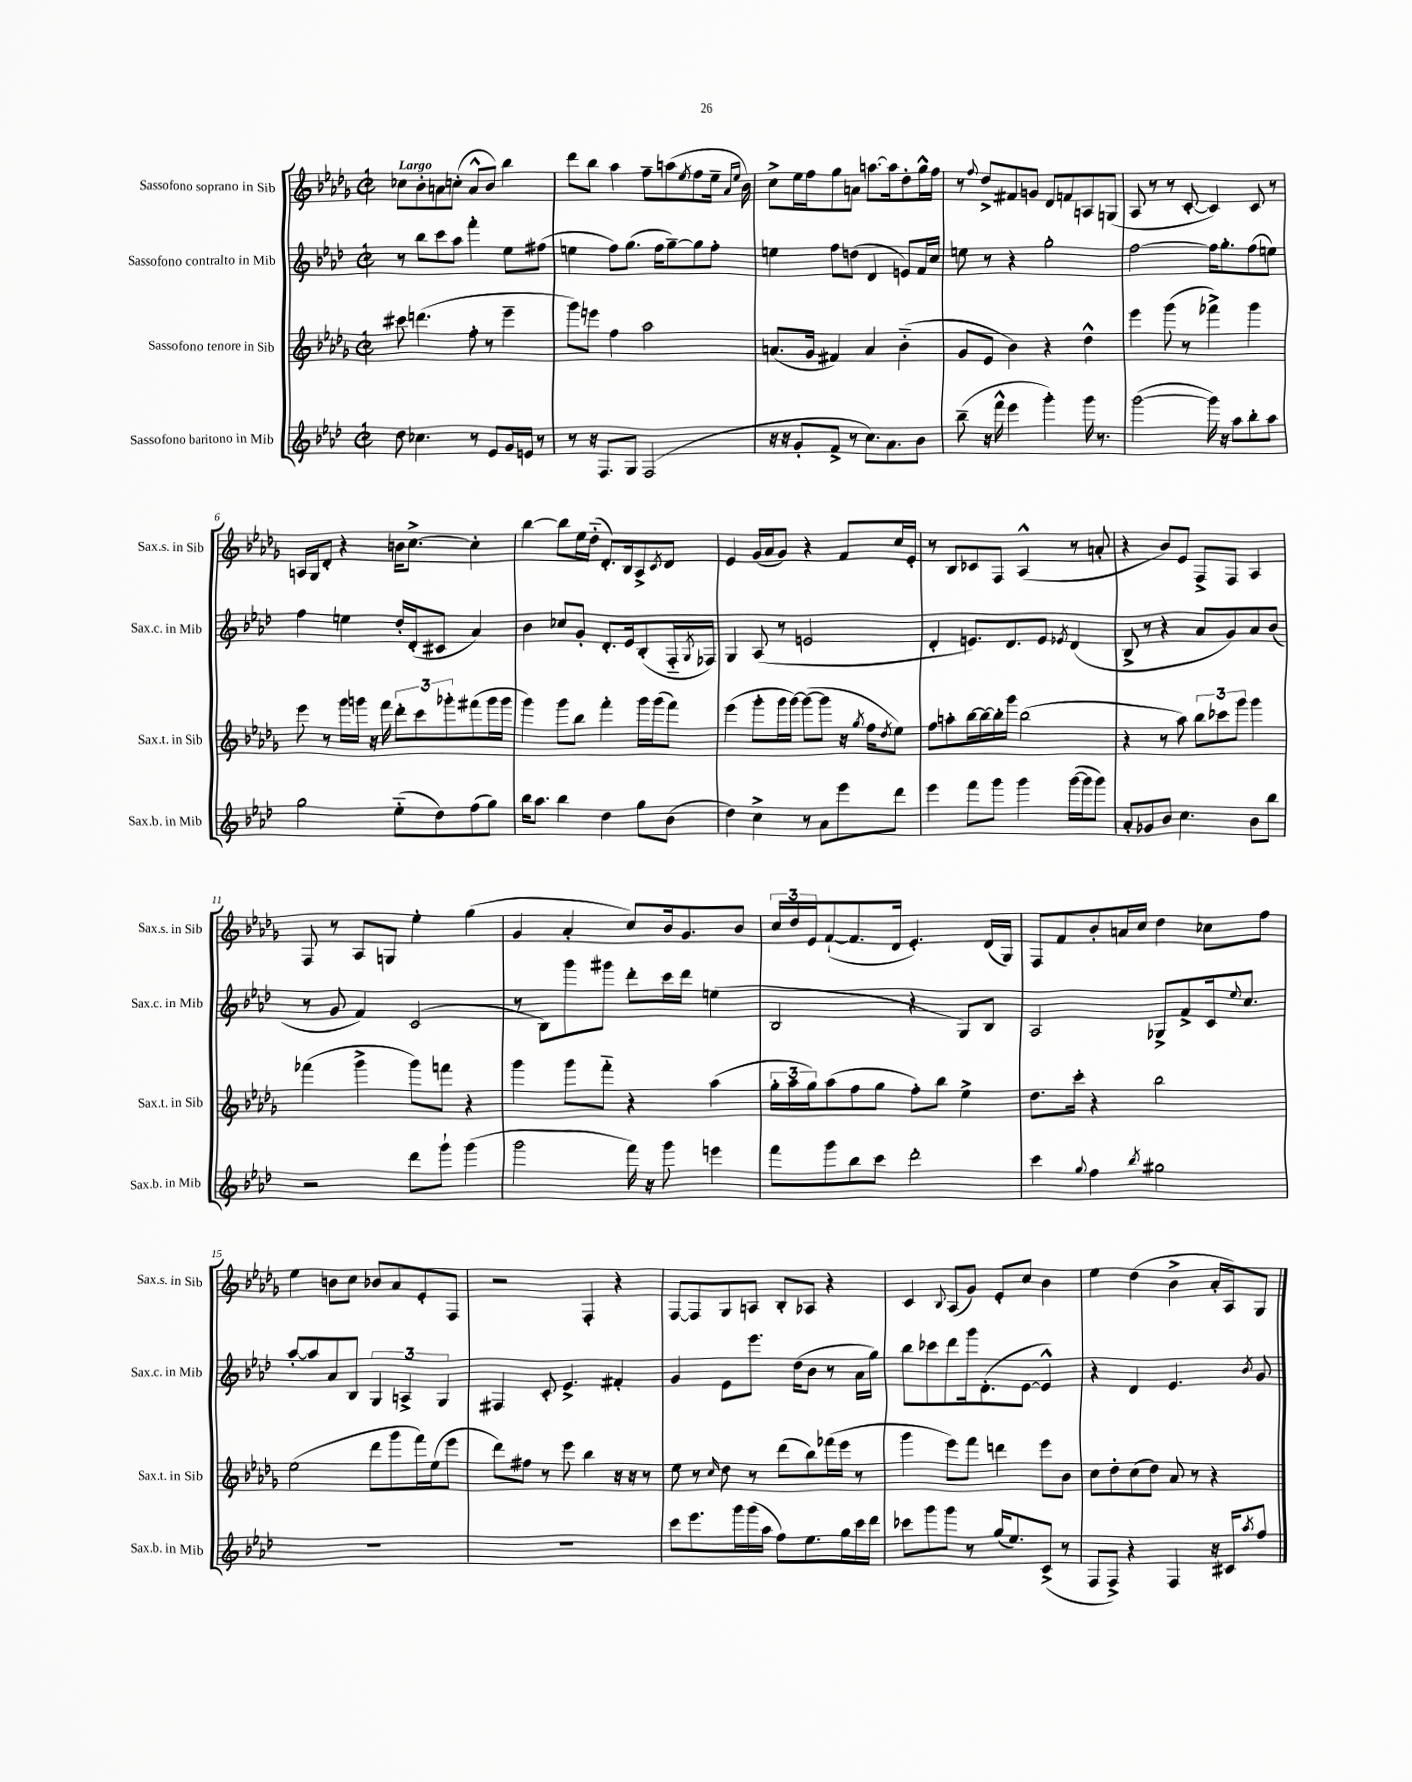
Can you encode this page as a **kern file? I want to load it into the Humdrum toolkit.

**kern	**kern	**kern	**kern
*part4	*part3	*part2	*part1
*staff4	*staff3	*staff2	*staff1
*I"Sassofono baritono in Mib	*I"Sassofono tenore in Sib	*I"Sassofono contralto in Mib	*I"Sassofono soprano in Sib
*I'Sax.b. in Mib	*I'Sax.t. in Sib	*I'Sax.c. in Mib	*I'Sax.s. in Sib
*clefG2	*clefG2	*clefG2	*clefG2
*k[b-e-a-d-]	*k[b-e-a-d-g-]	*k[b-e-a-d-]	*k[b-e-a-d-g-]
*M2/2	*M2/2	*M2/2	*M2/2
*met(c|)	*met(c|)	*met(c|)	*met(c|)
=1	=1	=1	=1
!	!	!	!LO:TX:a:B:t=Largo
8dd-\	8ccc#X\	8r	8cc-X\L
4.cc-X\	(4.dddn\	8bb-\L	8b-'\
.	.	8ccc\	8an\
.	.	8aa-\J	(8ccn'\J
8r	8ff'\	4fff'\	8a^^/L
8e-/L	8r	.	8b-/J)
16g/L	4eee-~\	8ee-\L	4bb-\
16en/JJ	.	.	.
8r	.	(8ff#X\J	.
=2	=2	=2	=2
8r	8ggg-\L)	4een\	8ddd-\L
16r	8eeen\J	.	8bb-\J
8.F/L	.	.	.
.	4ff\	8ff\L)	4aa-\
8G/J	.	(8.gg\J	.
(2F/	2aa-\	.	8ff~\L
.	.	16ff\KL	.
.	.	[8gg~\)	(8aan\
.	.	.	8qee-/
.	.	8gg\]	8ff\
.	.	8ff'\J	16ee-~\Jk
.	.	.	16qqa-/LL
.	.	.	16qqee-/JJ
.	.	.	16b-\)
=3	=3	=3	=3
16r	(8.an/L	4een\	8cc^\L
16r	.	.	.
8g'/L	.	.	16ee-\L
.	16g-/Jk	.	16ff\J
8f^/J	4f#X/)	8ff\L	8gg-\
8r	.	(8ddn\J	8an\J
8.cc\L)	4a/	4d-/	[8.aan\L
8.a-\	.	.	16aa\k]
.	(4b-\	8en/L)	8dd-'\
8b-\J	.	16f/L	16gg-^^\L
.	.	16cc/JJ	16ff\JJ
=4	=4	=4	=4
(8bb-~\	8g-/L	8een\	8r
.	.	.	8qqff/
16r	8e-/J	8r	8dd-^/L
16fff^^\	.	.	.
4eee-\	4b-\)	4r	8f#X/
.	.	.	8gn/J
4ggg'\)	4r	2gg'\	8d-/L
.	.	.	8fn/
16ggg\	4dd-^^\	.	8An/
8.r	.	.	.
.	.	.	(8Gn/J
=5	=5	=5	=5
([2ggg\	4eee-\	[2ff\	8A-/
.	.	.	8r
.	(8ggg-\	.	8r
.	8r	.	[8c'/
16ggg\])	4fff-X^\)	16ff\KL]	4c/])
16r	.	8.gg'\	.
8aa-\L	.	.	.
8bb-'\	4ggg-\	(8ff\	8c/
8aa-\J	.	8een\J)	8r
!!LO:LB:g=z
=6	=6	=6	=6
2gg\	8eee-\	4ff\	16An/LL
.	.	.	16G-/J
.	8r	.	8d-'/J
.	16ggg-\LL	4een\	4r
.	16gggn\JJ	.	.
.	16r	.	.
.	16fff\	.	.
(8ee-\L	12ddd-'\L	16dd-'/LL	16bn\KL
.	.	(16d-'/J	[8.cc^\J
.	12ccc\	.	.
8dd-\)	.	8c#X/J	.
.	12ggg-X'\	.	.
(8ff\	(8fff#X\	4a-/)	4cc'\]
8gg\J)	16ggg-\L	.	.
.	16ggg-\JJ	.	.
=7	=7	=7	=7
16bb-\KL	4ggg-\)	4b-\	[4bb-\
8.aa-\J	.	.	.
4bb-\	8ggg-\L	8cc-X/L	8bb-\L]
.	8bb-\J	8g'/J	16ee-\L
.	.	.	(16dd-\JJ
4dd-\	4fff'\	8.d-'/L	8.d-'/L)
.	.	16e-/k	16B-/k
8gg\L	16ggg-\LL	(8B-'/	8A-^/
.	(16ggg-\J	.	.
.	.	.	8qc/
(8b-\J	8fff\J)	16F/L	8d-/J
.	.	8qG/	.
.	.	16F-X/JJ)	.
=8	=8	=8	=8
4dd-\)	(4eee-\	4G/	4e-/
4cc^\	8ggg-'\L	(8A-/	(16g-/LL
.	.	.	16a-/J
.	16ggg-\L	8r	8g-/J)
.	[16ggg-\JJ)	.	.
8r	(8ggg-\L_	2en/	4r
8a-\L	8ggg-\J]	.	.
8eee-\	16r	.	8f/L
.	8qgg-/	.	.
.	16ff\KL	.	.
.	8qdd-/	.	.
8ddd-\J	8ee-\J)	.	16cc/L
.	.	.	16e-'/JJ
=9	=9	=9	=9
4eee-\	8ff\L	4d-'/	8r
.	8aan'\	.	8B-/L
8fff\L	[16bb-\L	8.en/L)	8c-X/
.	16bb-\_	.	.
8ggg\J	16bb-'\]	.	8F/J
.	16ggg-\JJ	8.d-/	.
4ggg\	(2bb-\	.	(4A-^^/
.	.	8e/J	.
.	.	8qe-X/	.
([16ggg\LL	.	(4d-/	8r
16ggg\J]	.	.	.
8ggg\J)	.	.	8an'/
=10	=10	=10	=10
8a-'/L	4r	8B-^/	4r
8g-X/	.	8r	.
8b-/J	8r	4r	8b-/L)
4.cc\	8aa-\)	.	8e-/J
.	12bb-\L	8a-/L	8F^/L
.	12ccc-X\	.	.
.	.	8g/)	8F/J
.	12ggg-\J	.	.
8b-\L	4ggg-\	8a-/	4A-/
8bb-\J	.	(8b-/J	.
!!LO:LB:g=z
=11	=11	=11	=11
2r	(4fff-X\	8r	8F/
.	.	8g/	8r
.	4ggg-^\	4f/)	8A-/L
.	.	.	8Gn/J
8ddd-\L	8ggg-\L)	(2c/	4ee-'\
8ggg`\J	8fffn\J	.	.
(4ggg\	4r	.	(4gg-\
=12	=12	=12	=12
2ggg\	4ggg-\	8r	4g-/
.	.	8B-\L)	.
.	8ggg-\L	8ggg\	4a-'/
.	8fff\J	8ggg#X\J	.
16fff\)	4r	8ddd-'\L	8cc/L)
16r	.	.	.
8ggg\	.	16ccc\L	16b-/k
.	.	16ddd-\JJ	8.g-/
4eeen\	(4aa-\	(4een\	.
.	.	.	8b-/J
=13	=13	=13	=13
8fff\L	24gg-'\LL	2B-/	24cc/LL
.	24aa-\	.	24dd-/
.	24gg-\J)	.	24e-/J
8ggg\	(8aa-\	.	([8f`/
8bb-\	8ff\	.	8.f/]
8ccc\J	8gg-\J	.	.
.	.	.	16d-/Jk
2ddd-'\	8ff'\L)	4r	4.e-'/)
.	8bb-\J	.	.
.	4ee-^\	8G/L)	.
.	.	8B-/J	(16d-/LL
.	.	.	16G-/JJ)
=14	=14	=14	=14
4ccc\	8.dd-\L	2A-/	8F/L
.	.	.	8f/
.	16ccc'\Jk	.	.
8qqgg/	.	.	.
4ff\	4r	.	8b-'/
.	.	.	16an/L
.	.	.	16cc/JJ
8qbb-/	.	.	.
2gg#X\	2bb-\	8G-X^/L	4dd-\
.	.	8f^/	.
.	.	16c/k	8cc-X\L
.	.	8qqee-/	.
.	.	8.cc/J	.
.	.	.	8ff\J
!!LO:LB:g=z
=15	=15	=15	=15
1r	(2ee-\	[8aa-'/L	4ee-\
.	.	8aa-/]	.
.	.	8a-/	8bn\L
.	.	8B-/J	8cc\J
.	8ddd-\L	6G/	8b-X/L
.	8ggg-\	.	8a-/
.	.	6An^/	.
.	16fff\L)	.	8e-'/
.	(16ee-\J	.	.
.	.	6G/	.
.	8eee-\J	.	8F/J
=16	=16	=16	=16
1r	8ddd-\L)	4F#X/	2r
.	8ff#X\J	.	.
.	8r	8c'/	.
.	8eee-\	4.e-^/	.
.	4bb-\	.	4F'/
.	16r	4f#X'/	4r
.	16r	.	.
.	8r	.	.
=17	=17	=17	=17
8ccc\L	8ee-\	4g/	[8F/L
8.eee-\	8r	.	8F/]
.	16qqcc/	.	.
.	8dd-\	8e-\L	8G-/
16ggg\L	.	.	.
(16ggg\	8r	8.eee-\J	8An/J
16aa-\JJ	.	.	.
8ff\L)	(8ddd-\L	.	8B-'/L
.	.	(16dd-\KL	.
8.ee-\	8bb-\)	8b-\J	8A-X/J
.	(16fff-X\L	8r	4r
16gg\L	16eee-\JJ	.	.
16ccc\	8r	16a-\LL	.
16ddd-\JJ	.	16gg\JJ)	.
=18	=18	=18	=18
8ccc-X\L	4ggg-\	8bb-\L	4c/
8ggg\	.	8ccc-X\	.
.	.	.	8qqB-/
8ggg\J	8eee-\L)	8ddd-\	(8A-/L
8r	8fff\J	16ggg\k	8g-/J)
.	.	(8.d-'\	.
(16gg/KL	4dddn\	.	8e-'/L
8.ee-/)	.	.	.
.	.	[8e-\J	8cc/J
(8c^/J	8eee-\L	4e-^^/])	4b-\
8r	8b-\J	.	.
=19	=19	=19	=19
8F/L	8cc\L	4r	4ee-\
8F^/J)	8dd-'\	.	.
4r	(8cc\	4d-/	(4dd-\
.	8dd-\J)	.	.
4F/	8a-/	4.e-/	4b-^\
.	8r	.	.
16r	4r	.	16a-'/LL
16c#X/KL	.	.	16A-/J)
8qaa-/	.	8qb-/	.
8ff/J	.	8g/	8G-/J
==	==	==	==
*-	*-	*-	*-
